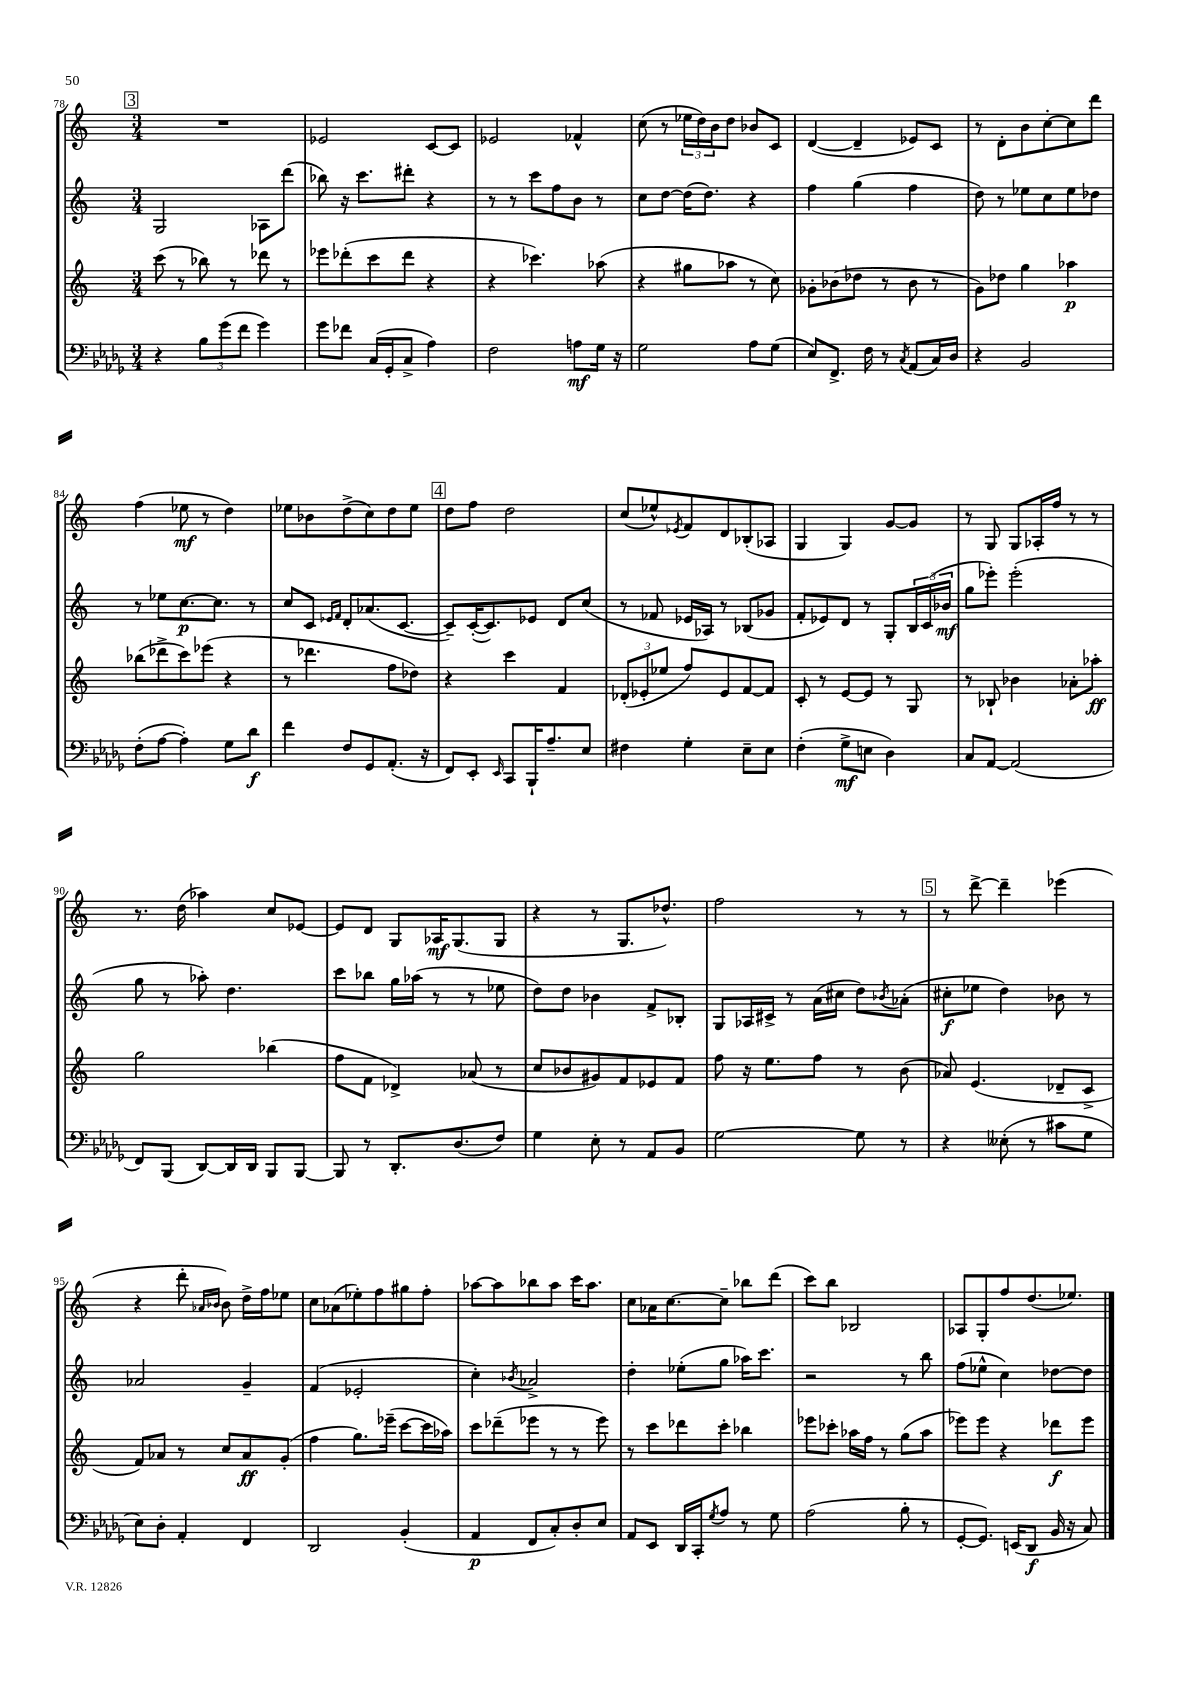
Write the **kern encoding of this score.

**kern	**kern	**kern	**kern
*staff4	*staff3	*staff2	*staff1
*clefF4	*clefG2	*clefG2	*clefG2
*k[b-e-a-d-g-]	*k[]	*k[]	*k[]
*M3/4	*M3/4	*M3/4	*M3/4
4r	(8ccc\	2G/	2.r
.	8r	.	.
12B-\L	8bb-\)	.	.
(12g-\	.	.	.
.	8r	.	.
12f\J	.	.	.
4g-\)	8ddd-\	8A-\L	.
.	8r	(8ddd\J	.
=	=	=	=
8g-\L	8eee-\L	8bb-\)	2e-/
8f-\J	(8ddd-'\	16r	.
.	.	8.ccc\L	.
(16C/LL	8ccc\	.	.
16GG-'/J	.	.	.
8C^/J	8ddd-\J	8ddd#'\J	.
4A-\)	4r	4r	[8c/L
.	.	.	8c/]J
=	=	=	=
2F\	4r	8r	2e-/
.	.	8r	.
.	4.ccc-\)	8ccc\L	.
.	.	8ff\	.
8A\L	.	8b\J	4f-^^/
16G-\Jk	(8aa-\	8r	.
16r	.	.	.
=	=	=	=
2G-\	4r	8cc\L	(8cc\
.	.	[8dd\J	8r
.	8gg#\L	(16dd\]LK	24ee-\LL
.	.	.	24dd\)
.	.	8.dd\J)	.
.	.	.	24b\J
.	8aa-\J	.	8dd\J
8A-\L	8r	4r	8b-/L
(8G-\J	8cc\)	.	8c/J
=	=	=	=
8E-/L)	8g-'\L	4ff\	([4d/
8.FF^/J	(8b-\	.	.
.	8dd-\J	(4gg\	4d~/]
16F\	.	.	.
8r	8r	.	.
8qC/	.	.	.
(8AA-/L	8b-\	4ff\	8e-/L)
16C/L)	8r	.	8c/J
16D-/JJ	.	.	.
=	=	=	=
4r	8g\L)	8dd\)	8r
.	8dd-\J	8r	8d'\L
2BB-/	4gg\	8ee-\L	8b\
.	.	8cc\	[8cc'\
.	4aa-\	8ee-\	8cc\]
.	.	8dd-\J	8ddd\J
=	=	=	=
(8F'\L	(8bb-\L	8r	(4ff\
[8A-\J	8ddd-^\	8ee-\L	.
4A-'\])	8ccc\)	[8.cc\	8ee-\
.	(8eee-\J	.	8r
.	.	8.cc\]J	.
8G-\L	4r	.	4dd\)
8d-\J	.	8r	.
=	=	=	=
4f\	8r	8cc/L	8ee-\L
.	4.ddd-\	8c/J	8b-\
.	.	16qqe-/LL	.
.	.	16qqf/JJ	.
8F/L	.	8d'/L	(8dd^\
8GG-/	.	(8.a-/	8cc\)
(8.AA-'/J	8ff\L	.	8dd\
.	.	[8.c/J	.
.	8dd-\J)	.	8ee-\J
16r	.	.	.
=	=	=	=
8FF/L)	4r	8c~/]L)	8dd\L
8EE-'/J	.	([16c'/K	8ff\J
.	.	8.c/])	.
16qqEE-/	.	.	.
8CC/L	4ccc\	.	2dd\
16BBB-`/K	.	8e-/J	.
8.A-~/	.	.	.
.	4f/	8d/L	.
8E-/J	.	(8cc/J	.
=	=	=	=
4F#\	(12d-'/L	8r	(8cc/L
.	12e-'/	.	.
.	.	8f-/	8ee-^^/)
.	12ee-/J	.	.
.	.	.	8qe-/
4G-'\	8ff/L)	16e-/LL	8f/
.	.	16A-/JJ)	.
.	8e-/	8r	8d/
8E-~\L	[8f/	(8B-/L	(8B-'/
8E-\J	8f/]J	8g-/J	8A-/J
=	=	=	=
(4F'\	8c'/	8f'/L	4G/
.	8r	8e-/)	.
8G-^\L	[8e/L	8d/J	4G/)
8E\J	8e/]J	8r	.
4D-\)	8r	8G'/L	[8g/L
.	8G/	24B/L	8g/]J
.	.	(24c/	.
.	.	24b-/JJ	.
=	=	=	=
8C/L	8r	8gg\L	8r
[8AA-/J	8B-`/	8eee-'\J)	8G/
(2AA-/]	4b-\	(2eee-'\	8G/L
.	.	.	16A-'/L
.	.	.	16ff/JJ
.	8a-'\L	.	8r
.	8aa-'\J	.	8r
=	=	=	=
8FF/L)	2gg\	8gg\	8.r
(8BBB-/J	.	8r	.
.	.	.	(16dd\
[8DD-/L)	.	8aa-'\)	4aa-\)
16DD-/]L	.	4.dd\	.
16DD-/JJ	.	.	.
8BBB-/L	(4bb-\	.	8cc/L
[8BBB-/J	.	.	[8e-/J
=	=	=	=
8BBB-/]	8ff\L	8ccc\L	8e-/]L
8r	8f\J	8bb-\J	8d/J
8.DD-'/L	4d-^/)	16gg\LL	8G/L
.	.	(16aa-\JJ	.
.	.	8r	16A-/K
(8.D-/	.	.	(8.G/
.	(8a-/	8r	.
8F/J)	8r	8ee-\	8G/J
=	=	=	=
4G-\	8cc/L	8dd\L)	4r
.	8b-/	8dd\J	.
8E-'\	8g#/)	4b-\	8r
8r	8f/	.	8.G/L
8AA-/L	8e-/	8f^/L	.
.	.	.	8.dd-^^/J)
8BB-/J	8f/J	8B-'/J	.
=	=	=	=
[2G-\	8ff\	8G/L	2ff\
.	16r	16A-/L	.
.	8.ee\L	16c#^/JJ	.
.	.	8r	.
.	8ff\J	(16a\LL	.
.	.	16cc#\JJ	.
8G-\]	8r	8dd\L)	8r
.	.	8qb-/	.
8r	(8b\	(8a-'\J	8r
=	=	=	=
4r	8a-/)	8cc#'\L	8r
.	(4.e/	8ee-\J	[8ddd^\
(8E--'\	.	4dd\)	4ddd~\]
8r	.	.	.
8c#\L	8d-~/L	8b-\	(4eee-\
8G-\J	8c^/J	8r	.
=	=	=	=
8E-\L)	8f/L)	2a-/	4r
8D-'\J	8a-/J	.	.
4AA-'/	8r	.	8ddd'\
.	.	.	16qqa-/LL
.	.	.	16qqb-/JJ
.	8cc/L	.	8b-\)
4FF/	8a-/	4g~/	16dd^\LL
.	.	.	16ff\J
.	(8g'/J	.	8ee-\J
=	=	=	=
2DD-/	4ff\	(4f/	8cc\L
.	.	.	(8a-\
.	8.gg\L)	2e-'/	8ee-'\)
.	.	.	8ff\
.	(16eee-~\Jk	.	.
(4BB-'/	[8ccc\L	.	8gg#\
.	16ccc\]L	.	8ff'\J
.	16aa-\JJ)	.	.
=	=	=	=
4AA-/	8ccc\L	4cc'\)	[8aa-\L
.	(8ddd-~\	.	8aa-\]
.	.	8qb-/	.
8FF/L	8eee-\J	2a-^/	8bb-\
8C'/)	8r	.	8aa-\J
8D-'/	8r	.	16ccc\LK
.	.	.	8.aa-\J
8E-/J	8eee-\)	.	.
=	=	=	=
8AA-/L	8r	4dd'\	8cc\L
8EE-/J	8ccc\L	.	16a-\K
.	.	.	[8.cc\
16DD-/LL	8ddd-\	(8ee-'\L	.
16CC'/J	.	.	.
8qG-/	.	.	.
8A-/J	8ccc'\J	8gg\J	8cc~\]J
8r	4bb-\	16aa-\LK)	8bb-\L
.	.	8.ccc\J	.
8G-\	.	.	(8ddd\J
=	=	=	=
(2A-\	8eee-\L	2r	8ccc\L)
.	8ccc-'\J	.	8bb\J
.	16aa-\LL	.	2B-/
.	16ff\JJ	.	.
.	8r	.	.
8B-'\	(8gg\L	8r	.
8r	8aa-\J	8bb\	.
=	=	=	=
[8GG-'/L	8eee-\L)	(8ff\L	8A-/L
8.GG-/]J)	8eee-\J	8ee-^^\J	8G'/
.	4r	4cc\)	8ff/
(16EE/LK	.	.	.
8DD-/J	.	.	(8.dd/
16BB-/	8ddd-\L	[8dd-\L	.
16r	.	.	8.ee-/J)
8C/)	8eee-\J	8dd-\]J	.
==	==	==	==
*-	*-	*-	*-
